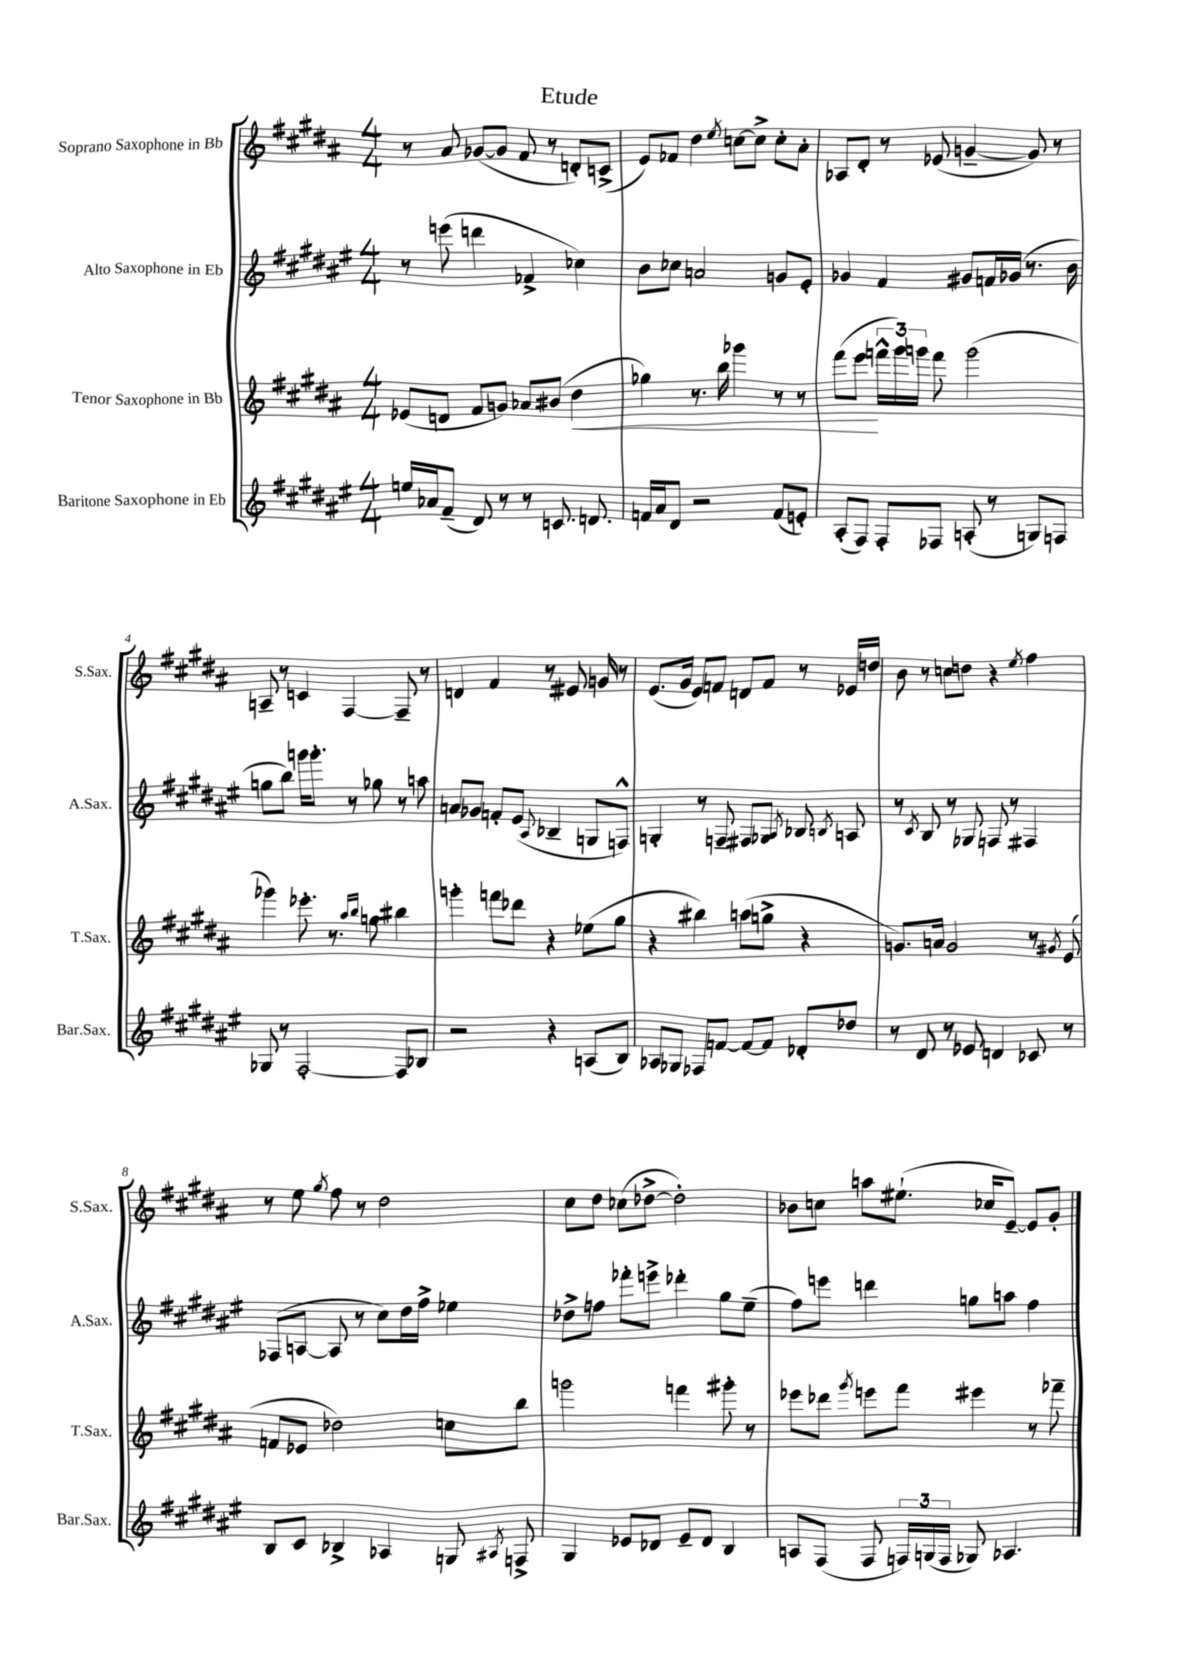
\header { title = "Etude" }
<<
\new StaffGroup <<
\new Staff = "s0" \with { instrumentName = "Soprano Saxophone in Bb" shortInstrumentName = "S.Sax." } {
    \clef treble \key b \major \numericTimeSignature \time 4/4
    \autoBeamOff r8 ais'8 ges'8[~( ges'8] fis'8 r8 d'8[-.) c'8]->( |
    e'8[) fes'8] dis''4 \acciaccatura { e''8 } c''8[~ c''8]-> c''8[-. ais'8]-. |
    aes8[ dis'8]-. r8 ees'8( g'4~-- g'8) r8 |
    a8-- r8 c'4 fis4~ fis8-- r8 |
    d'4 fis'4 r8 eis'8. g'16 r8 |
    e'8.[( gis'16] e'8[) f'8] d'8[ f'8] r8 ees'16[ d''16] |
    b'8 r8 c''8[ d''8] r4 \acciaccatura { e''8 } fis''4 |
    r8 e''8 \acciaccatura { gis''8 } fis''8 r8 dis''2 |
    cis''8[ dis''8] ces''8[( des''8]~-> des''2-.) |
    bes'8[ c''8] a''8[ eis''8.]-!( ces''16[ e'8]~--) e'8[ gis'8]-. \bar "|." |
}
\new Staff = "s1" \with { instrumentName = "Alto Saxophone in Eb" shortInstrumentName = "A.Sax." } {
    \clef treble \key fis \major \numericTimeSignature \time 4/4
    \autoBeamOff r8 e'''8( d'''4 fes'4-> ces''4) |
    b'8[ ces''8] a'2 g'8[ eis'8]-. |
    ges'4 fis'4 gis'8[ f'16 ges'16]( r8. b'16 |
    g''8[ b''8]) g'''16[ g'''8.]-. r8 ges''8 r8 a''8 |
    a'8[ ges'8] f'8[-. eis'8]( \appoggiatura { ais8 } bes4-- g8[ f8]-^) |
    g4-. r8 f8-- fis8[ ges8] \acciaccatura { ais8 } bes8 \acciaccatura { b8 } a8 |
    r8 \acciaccatura { cis'8 } b8 r8 ges8 f8 r8 fis4 |
    fes8[( a8]~ a8 r8 cis''8[) dis''16 fis''16]-> ees''4 |
    des''8[-> f''8] fes'''8[-. e'''8]-> des'''4-. gis''8[ eis''8]--( |
    fis''8[) e'''8] d'''4 g''8[ a''8] fis''4 \bar "|." |
}
\new Staff = "s2" \with { instrumentName = "Tenor Saxophone in Bb" shortInstrumentName = "T.Sax." } {
    \clef treble \key b \major \numericTimeSignature \time 4/4
    \autoBeamOff ees'8[( d'8] fis'8[ g'8]) aes'8[ bis'8]( dis''4\< |
    ges''4) r8. b''16 ges'''4 r8 r8 |
    fis'''8[( e'''8]\! \tuplet 3/2 { f'''16[-^ gis'''16) g'''16] } f'''8 g'''2( |
    ges'''4) ees'''8.-. r8. \grace { ais''16[ b''16] } g''8 bis''4 |
    g'''4-. f'''8[ des'''8] r4 ees''8[( gis''8] |
    r4 bis''4) a''8[( g''8]-> r4 |
    g'8.[) a'16] g'2 r8 \acciaccatura { gis'8 } e'8( |
    f'8[ ees'8] des''2) c''8[ b''8] |
    g'''2 f'''4 gis'''8-. r8 |
    ees'''8[ des'''8] \acciaccatura { gis'''8 } e'''8[ fis'''8] eis'''4 r8 fes'''8-- \bar "|." |
}
\new Staff = "s3" \with { instrumentName = "Baritone Saxophone in Eb" shortInstrumentName = "Bar.Sax." } {
    \clef treble \key fis \major \numericTimeSignature \time 4/4
    \autoBeamOff e''16[ aes'16 fis'8]--( dis'8) r8 r8 c'8. d'8. |
    f'16[ ais'16 dis'8] r2 f'8[( e'8]-.) |
    ais8[-.( fis8]) fis8[-. fes8] a8-.( r8 g8[) f8] |
    ges8 r8 fis2~-. fis8[ bes8] |
    r2 r4 a8[( b8]) |
    aes8[ ges8] fes8[ f'8]~ f'8[~ f'8] des'8[-. des''8] |
    r8 dis'8 r8 ees'8 d'4 ces'8 r8 |
    b8[ cis'8] bes4-> aes4 g8 \acciaccatura { ais8 } f8-> |
    gis4 ees'8[ des'8] ees'8[-- des'8] b4 |
    a8[ fis8]( fis8 \tuplet 3/2 { f16[) g16( f16] } ges8) aes4. \bar "|." |
}
>>
>>
